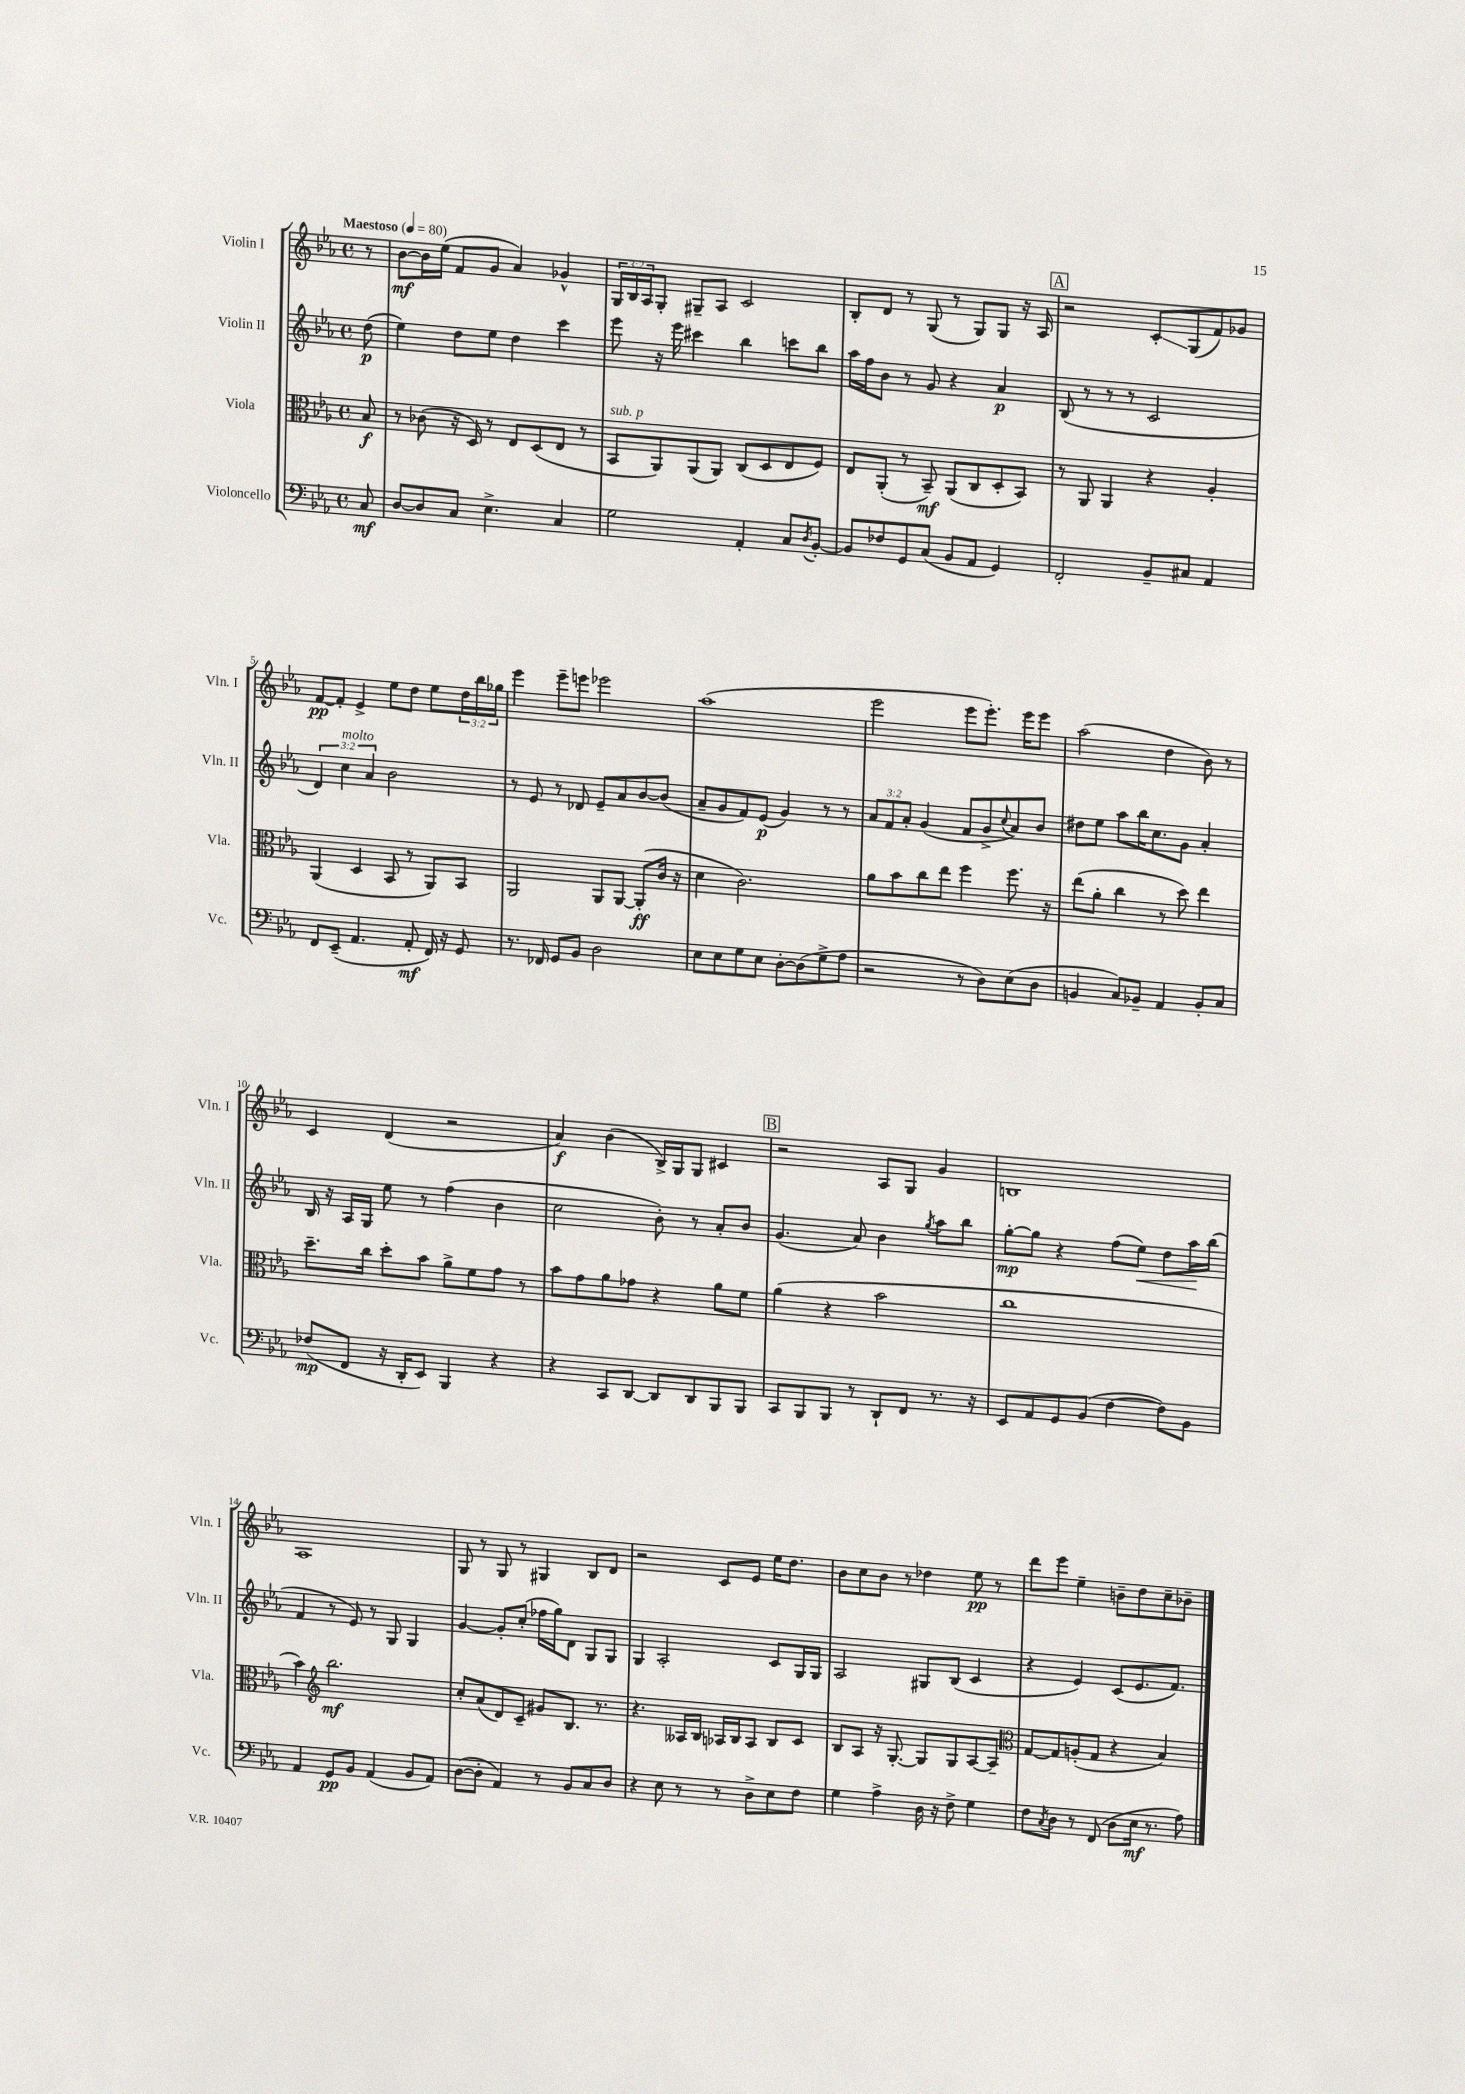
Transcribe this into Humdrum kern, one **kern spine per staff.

**kern	**kern	**kern	**kern
*staff4	*staff3	*staff2	*staff1
*clefF4	*clefC3	*clefG2	*clefG2
*k[b-e-a-]	*k[b-e-a-]	*k[b-e-a-]	*k[b-e-a-]
*M4/4	*M4/4	*M4/4	*M4/4
*met(c)	*met(c)	*met(c)	*met(c)
*MM80	*MM80	*MM80	*MM80
8C	8B-	(8dd	8r
=	=	=	=
[8D	8r	4ee-)	[8b-
8D]	(8c-	.	16b-]
.	.	.	(16ee-
8C	16r	8dd	8f
.	16D)	.	.
4.E-^	8r	8ee-	8g
.	8E-	4dd	4a-)
.	(8D	.	.
4C	8E-	4ccc	4g-^^
.	8r	.	.
=	=	=	=
2G	8BB-	8eee-	24G
.	.	.	24B-
.	.	.	24A-
.	8AA-)	16r	8G'
.	.	16eee-	.
.	(8AA-	4ccc#	8G#~
.	8AA-)	.	8A-
4AA-'	(8C	4bb-	2c
.	8D	.	.
8C	8E-	8ccc	.
8qD	.	.	.
[8BB-'	8F)	8bb-	.
=	=	=	=
8BB-]	8E-	16aa-	8B-'
.	.	16ff	.
8F-	(8AA-'	8b-	8d
8GG	8r	8r	8r
(8C	8BB-~)	8g	(8G
8BB-	(8AA-	4r	8r
8AA-	8C	.	8G)
4GG)	8D'	4a-	8G
.	8BB-)	.	16r
.	.	.	16A-
=	=	=	=
2FF'	8r	(8B-	2r
.	8AA-	8r	.
.	4AA-	8r	.
.	.	8r	.
8BB-~	4r	2c	8c'
8C#	.	.	(8G
4AA-	4A-'	.	8f)
.	.	.	8g-
=	=	=	=
8FF	(4AA-	6d)	[8f
(8EE-~	.	.	8f']
.	.	6cc	.
4.AA-	4D	.	4e-^
.	.	6a-	.
.	8BB-	2b-	8ee-
8AA-'	8r	.	8dd
16FF)	8AA-)	.	8ee-
16r	.	.	.
8GG	8BB-	.	24dd
.	.	.	24bb-
.	.	.	24gg-
=	=	=	=
8.r	2AA-	8r	4eee-
.	.	8e-	.
16FF-	.	.	.
8GG	.	8r	8eee-~
8BB-	.	8d-	8eee
2D	8AA-	8e-~	2eee-
.	[8AA-	8a-	.
.	(8AA-']	[8b-	.
.	16c	(8b-]	.
.	16r	.	.
=	=	=	=
8E-	4d	8a-~	(1aa-
8E-	.	8g	.
8G	2.c)	8f)	.
8E-	.	(8e-	.
[8D'	.	4g)	.
(8D]	.	.	.
8G^	.	8r	.
8A-	.	8r	.
=	=	=	=
2r	8a-	12a-	2eee-
.	.	12f	.
.	8b-	.	.
.	.	12a-'	.
.	8cc	(4g	.
.	8ee-	.	.
8r	4ff	8f	8eee-
8D)	.	8g^	8.eee-')
.	.	8qqcc	.
(8E-	8.ff	8a-)	.
.	.	.	16eee-
8D	.	8b-	8eee-
.	16r	.	.
=	=	=	=
4BB	(8ee-	8dd#	(2aa-
.	8a-'	8ee-	.
8C)	4cc	8aa-	.
8BB-~	.	16bb-	.
.	.	8.cc	.
4AA-	8r	.	4dd
.	8dd)	8g	.
8BB-'	4ee-	4a-'	8b-)
8C	.	.	8r
=	=	=	=
(8F-	8.dd~	16B-	4c
.	.	16r	.
8FF	.	16A-	.
.	16cc	16G	.
16r	8dd'	8ee-	(4d
16DD'	.	.	.
8EE-)	8b-	8r	.
4BBB-	8a-^	(4ff	2r
.	8f	.	.
4r	8g	4b-	.
.	8r	.	.
=	=	=	=
4r	8b-	2cc	4a-)
.	8g	.	.
8CC	8a-	.	(4b-
[8DD	8g-	.	.
8DD]	4r	8b-')	16B-^)
.	.	.	16G
8DD	.	8r	8G
8BBB-	8a-	8a-'	4c#
8BBB-	8f	8b-	.
=	=	=	=
8CC	(4a-	(4.g	2r
8BBB-	.	.	.
8BBB-	4r	.	.
8r	.	8a-)	.
8DD`	2b-	4b-	8A-
8FF	.	.	8G
.	.	8qgg	.
8.r	.	8aa-	4g
.	.	8bb-	.
16r	.	.	.
=	=	=	=
8EE-	1cc	[8gg'	1B
8AA-	.	8gg]	.
8GG	.	4r	.
(8BB-	.	.	.
[4F	.	(8ff	.
.	.	8ee-)	.
8F])	.	8dd	.
8BB-	.	16aa-	.
.	.	(16bb-	.
=	=	=	=
4AA-	4b-)	4f	1A-
*	*clefG2	*	*
8GG	2.bb-	8r	.
8BB-	.	8e-)	.
(4AA-	.	8r	.
.	.	8G	.
8BB-	.	4G	.
8AA-)	.	.	.
=	=	=	=
([8D	8cc'	[4g	8G
8D']	(8a-	.	8r
4AA-)	8d)	8g']	8G
.	8c~	(8cc'	8r
8r	8g#	16ff-	4G#
.	.	16gg)	.
8BB-	8.B-	8d	.
8C	.	8G	8B-
.	8.r	.	.
8D	.	8G	8d
=	=	=	=
4r	4.r	4G	2r
8E-	.	2A-'	.
8r	16A--	.	.
.	16B-	.	.
8r	16A-	.	8c
.	16B-	.	.
8D^	8A-	.	8e-
8E-	8B-	8c	16ee-
.	.	.	8.dd
8F	8c	16G	.
.	.	16G	.
=	=	=	=
4G	8B-	2A-	8b-
.	8A-	.	8cc
4A-^	16r	.	8b-
.	[8.G'	.	.
.	.	.	8r
16D	8G]	8G#	4dd-
16r	.	.	.
8F^	8G	(8B-	.
4G	[8A-	4c	8ee-
.	8A-~]	.	8r
=	=	=	=
*	*clefC3	*	*
8F	[8G	4r	8ddd
8qC	.	.	.
8D	8G]	.	8eee-
8r	(8A'	4e-)	4ee-~
(8FF	8G	.	.
8D	4r	(8c	8b~
16E-	.	8.e-	8dd
8.r	.	.	.
.	4B-)	.	8cc~
.	.	8.f)	.
8A-)	.	.	8b-~
==	==	==	==
*-	*-	*-	*-
